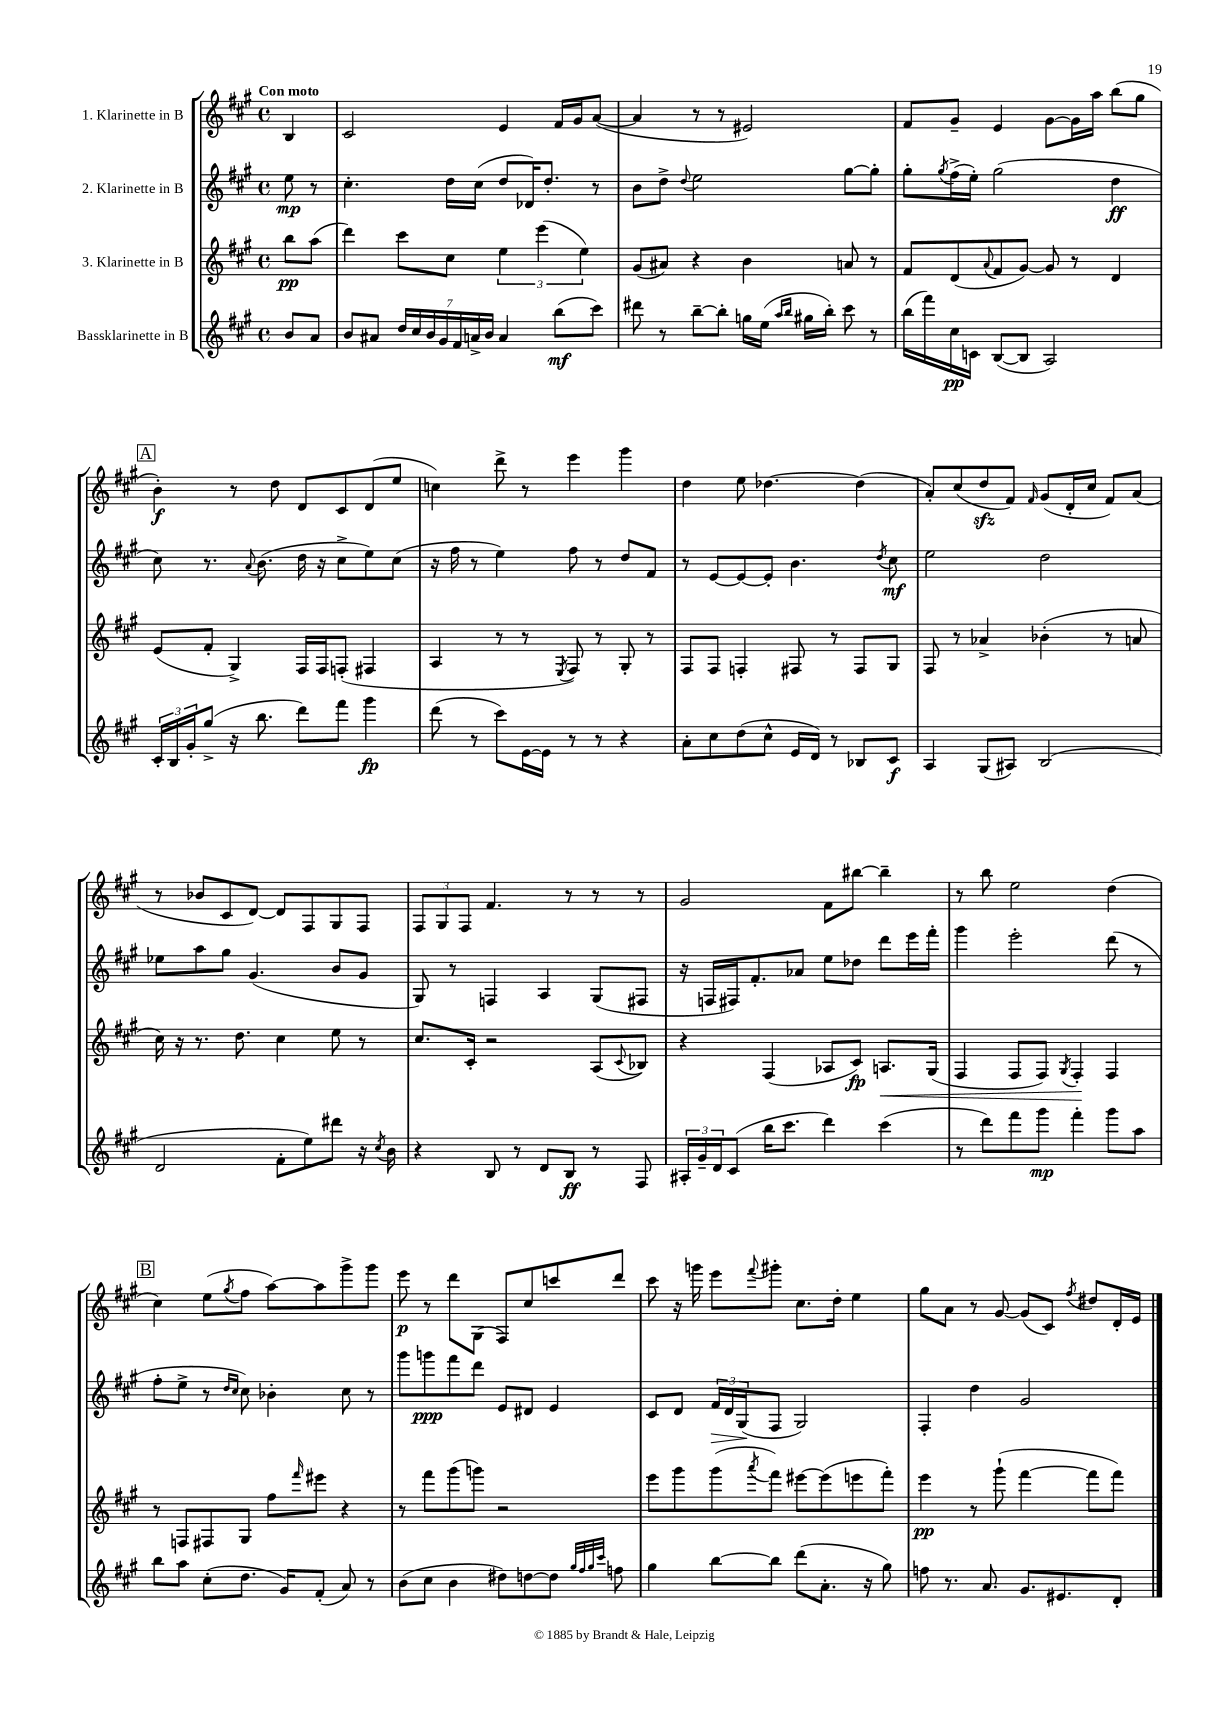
<<
\new StaffGroup <<
\new Staff = "s0" \with { instrumentName = "1. Klarinette in B" } {
    \clef treble \key a \major \defaultTimeSignature \time 4/4 \partial 4 \tempo "Con moto"
    b4 |
    cis'2 e'4 fis'16 gis'16 a'8~( |
    a'4 r8 r8 eis'2) |
    fis'8 gis'8-- e'4 gis'8~ gis'16 a''16 b''8( gis''8 |
    \mark \markup { \box "A" } b'4-.\f) r8 d''8 d'8 cis'8 d'8( e''8 |
    c''4) d'''8-> r8 e'''4 gis'''4 |
    d''4 e''8 des''4.~ des''4( |
    a'8-.) cis''8( d''8\sfz fis'8) \grace { fis'16 } gis'8( d'16-. cis''16 fis'8) a'8( |
    r8 bes'8 cis'8 d'8~) d'8 fis8 gis8 fis8 |
    \tuplet 3/2 { fis8 gis8 fis8 } fis'4. r8 r8 r8 |
    gis'2 fis'8 bis''8~ bis''4-- |
    r8 b''8 e''2 d''4( |
    \mark \markup { \box "B" } cis''4) e''8( \acciaccatura { gis''8 } fis''8 a''8~) a''8 gis'''8-> gis'''8 |
    e'''8\p r8 d'''8 gis8( fis8) cis''8 c'''8 d'''8 |
    cis'''8 r16 g'''16 e'''8 \appoggiatura { fis'''8 } gis'''8-. cis''8. d''16-. e''4 |
    gis''8 a'8 r8 gis'8~ gis'8( cis'8) \acciaccatura { fis''8 } dis''8 d'16-. e'16 \bar "|." |
}
\new Staff = "s1" \with { instrumentName = "2. Klarinette in B" } {
    \clef treble \key a \major \defaultTimeSignature \time 4/4 \partial 4
    e''8\mp r8 |
    cis''4.-. d''16 cis''16( d''8 des'16) d''8.-. r8 |
    b'8 d''8-> \appoggiatura { d''8 } e''2 gis''8~ gis''8-. |
    gis''8-. \acciaccatura { gis''8 } fis''16->( e''16-.) gis''2( d''4\ff |
    \mark \markup { \box "A" } cis''8) r8. \appoggiatura { a'8 } b'8.( d''16 r16 cis''8-> e''8) cis''8( |
    r16 fis''16 r8 e''4) fis''8 r8 d''8 fis'8 |
    r8 e'8~ e'8~ e'8-. b'4. \acciaccatura { d''8 } cis''8\mf |
    e''2 d''2 |
    ees''8 a''8 gis''8 gis'4.( b'8 gis'8 |
    gis8) r8 f4 a4 gis8( fis8 |
    r16 f16 fis16) fis'8.-. aes'8 e''8 des''8 d'''8 e'''16 fis'''16-. |
    gis'''4 e'''2-. d'''8( r8 |
    \mark \markup { \box "B" } fis''8-. e''8-> r8 \grace { d''16 cis''16 } cis''8) bes'4-. cis''8 r8 |
    gis'''8 g'''8\ppp fis'''8 d'''8 e'8 dis'8 e'4 |
    cis'8 d'8 \tuplet 3/2 { fis'16\> d'16 gis16\!( } fis8 gis2) |
    fis4-. d''4 gis'2 \bar "|." |
}
\new Staff = "s2" \with { instrumentName = "3. Klarinette in B" } {
    \clef treble \key a \major \defaultTimeSignature \time 4/4 \partial 4
    b''8\pp a''8( |
    d'''4) cis'''8 cis''8 \tuplet 3/2 { e''4 e'''4( e''4) } |
    gis'8( ais'8) r4 b'4 a'8 r8 |
    fis'8 d'8( \appoggiatura { a'8 } fis'8 gis'8~) gis'8 r8 d'4 |
    \mark \markup { \box "A" } e'8( fis'8-. gis4->) fis16 fis16 f8-.( fis4 |
    a4 r8 r8 \acciaccatura { e8 } fis8) r8 gis8-. r8 |
    fis8 fis8 f4-. fis8 r8 fis8 gis8 |
    fis8 r8 aes'4-> bes'4-.( r8 a'8 |
    cis''16) r16 r8. d''8. cis''4 e''8 r8 |
    cis''8. cis'16-. r2 a8( \appoggiatura { cis'8 } bes8) |
    r4 fis4( aes8 cis'8\fp) a8.\< gis16( |
    fis4 fis8 fis8) \acciaccatura { gis8 } fis4-.\! fis4 |
    \mark \markup { \box "B" } r8 f8 fis8 gis8 fis''8 \grace { fis'''16 } eis'''8 r4 |
    r8 fis'''8 gis'''8( g'''8) r2 |
    e'''8 gis'''8 gis'''8( \acciaccatura { a'''8 } fis'''8) eis'''8~ eis'''8( e'''8 fis'''8-.) |
    e'''4\pp r8 gis'''8-!( fis'''4~ fis'''8 fis'''8) \bar "|." |
}
\new Staff = "s3" \with { instrumentName = "Bassklarinette in B" } {
    \clef treble \key a \major \defaultTimeSignature \time 4/4 \partial 4
    b'8 a'8 |
    b'8 ais'8 \tuplet 7/4 { d''16 cis''16 b'16 gis'16 fis'16 a'16-> b'16 } a'4 b''8\mf( cis'''8) |
    dis'''8 r8 b''8~-- b''8-. g''16 e''16( \grace { a''16 b''16 } gis''16 b''16-.) cis'''8 r8 |
    b''16( fis'''16) cis''16\pp c'16 b8~( b8 a2) |
    \mark \markup { \box "A" } \tuplet 3/2 { cis'16-. b16 gis'16-. } gis''8->( r16 b''8. d'''8) fis'''8 gis'''4\fp |
    d'''8( r8 cis'''8) e'16~ e'16 r8 r8 r4 |
    a'8-. cis''8 d''8( cis''8-^ e'16 d'16) r8 bes8 cis'8\f |
    a4 gis8( ais8) b2( |
    d'2 fis'8-. e''8) dis'''8 r16 \acciaccatura { cis''8 } b'16 |
    r4 b8 r8 d'8 b8\ff r8 fis8 |
    \tuplet 3/2 { ais16-. gis'16-- d'16 } cis'8( b''16 cis'''8. d'''4) cis'''4( |
    r8 d'''8) fis'''8 gis'''8\mp fis'''4-. gis'''8 a''8 |
    \mark \markup { \box "B" } b''8 a''8 cis''8-.( d''8. gis'16) fis'8-.( a'8) r8 |
    b'8( cis''8 b'4 dis''8) d''8~ d''8 \grace { gis''32 fis''32 gis''32 cis'''32 } f''8 |
    gis''4 b''8~ b''8 d'''8( a'8.-. r16 gis''8) |
    f''8 r8. a'8. gis'8. eis'8. d'8-. \bar "|." |
}
>>
>>
\layout { \context { \Score \remove "Bar_number_engraver" } }
